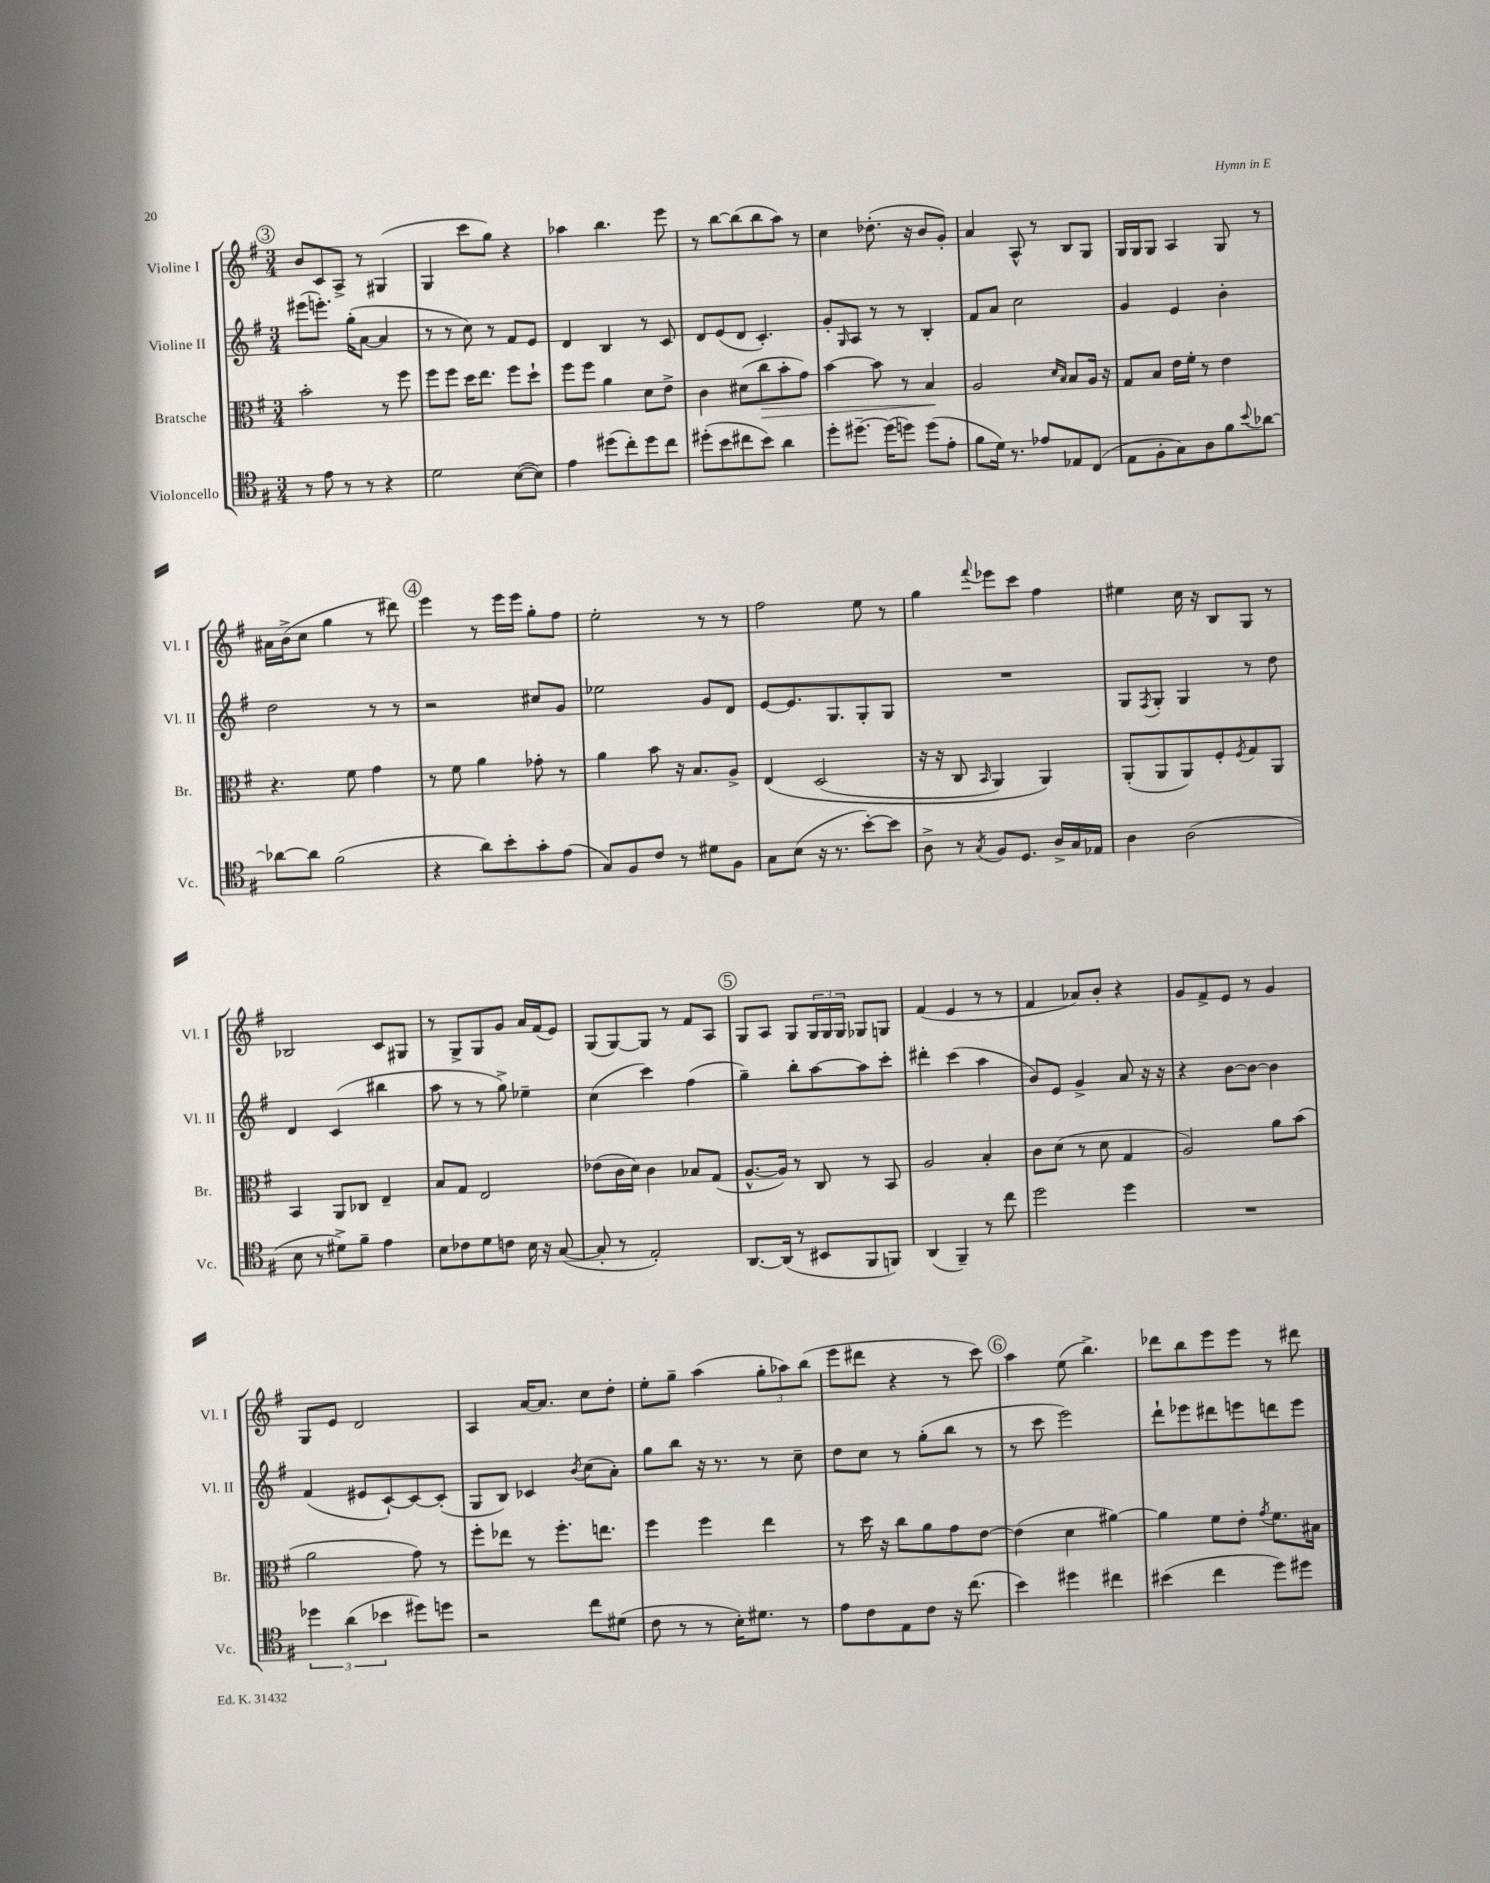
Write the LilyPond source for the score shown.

<<
\new StaffGroup <<
\new Staff = "s0" \with { instrumentName = "Violine I" shortInstrumentName = "Vl. I" } {
    \clef treble \key g \major \numericTimeSignature \time 3/4
    \mark \markup { \circle "3" } b'8 c'8 a8-> r8 gis4( |
    g4 c'''8 g''8) r4 |
    aes''4 b''4. e'''8 |
    r8 b''8~ b''8( b''8 a''8) r8 |
    c''4 des''8.-.( r16 b'8 g'8-.) |
    a'4 a8-^ r8 b8 g8 |
    g16 g16 g8 a4 g8 r8 |
    ais'16 b'16->( c''8 g''4 r8 dis'''8) |
    \mark \markup { \circle "4" } e'''4 r8 e'''16 e'''16 g''8-. fis''8 |
    e''2-. r8 r8 |
    fis''2 e''8 r8 |
    g''4 \appoggiatura { fis'''8 } ees'''8 c'''8 fis''4 |
    eis''4 c''16 r16 b8 g8 r8 |
    bes2 c'8 gis8 |
    r8 g8-> g8 g'8 a'16 fis'16( e'8) |
    g8( g8~) g8 r8 fis'8 a8 |
    \mark \markup { \circle "5" } g8 a8 g8 \tuplet 3/2 { g16 g16 g16 } ges8 g8 |
    fis'4( e'4 r8 r8 |
    fis'4 aes'8) b'8-. r4 |
    g'8 fis'8-> e'8 r8 g'4 |
    g8 e'8 d'2 |
    a4 a'16~ a'8. c''8 d''8-. |
    e''8-. g''8-- a''4( \tuplet 3/2 { g''8-. aes''8) b''8( } |
    e'''8 dis'''8 r4 r8 c'''8) |
    \mark \markup { \circle "6" } a''4 e''8( b''4.->) |
    des'''8 b''8 e'''8 e'''8 r8 dis'''8 \bar "|." |
}
\new Staff = "s1" \with { instrumentName = "Violine II" shortInstrumentName = "Vl. II" } {
    \clef treble \key g \major \numericTimeSignature \time 3/4
    \mark \markup { \circle "3" } eis'''8( e'''8.-.) g''16-.( a'8~ a'4 |
    r8 r8 c''8) r8 fis'8 e'8 |
    d'4 b4 r8 c'8 |
    d'8 e'8( d'8 c'4.-.) |
    g'8-. \grace { g16 } a8 r8 r8 b4-. |
    fis'8 a'8 c''2 |
    g'4 e'4 b'4-. |
    d''2 r8 r8 |
    \mark \markup { \circle "4" } r2 cis''8 g'8 |
    ees''2 g'8 d'8 |
    e'8~ e'8. g8. g8-. g8 |
    R2. |
    g8 \acciaccatura { fis8 } g8-. g4 r8 d''8 |
    d'4 c'4( bis''4 |
    a''8 r8 r8 g''8->) ees''4-- |
    c''4( c'''4) fis''4( |
    \mark \markup { \circle "5" } g''4--) b''8-. a''8~ a''8 c'''8-. |
    dis'''4-. c'''4( a''4 |
    b'8) e'8 g'4-> a'8 r16 r16 |
    r4 b'8~ b'8~ b'4 |
    fis'4( eis'8 c'8~-!) c'8~ c'8-.( |
    g8 b8) ces'4 \acciaccatura { b'8 } c''8( a'8-.) |
    g''8 b''8 r16 r8. r8 c''8-- |
    d''8 c''8 r8 g''8-.( b''8 r8 |
    \mark \markup { \circle "6" } r8 c'''8 e'''2) |
    d'''8-! ees'''8 dis'''8 e'''8 d'''8 e'''8 \bar "|." |
}
\new Staff = "s2" \with { instrumentName = "Bratsche" shortInstrumentName = "Br." } {
    \clef alto \key g \major \numericTimeSignature \time 3/4
    \mark \markup { \circle "3" } b'2-. r8 fis''8 |
    fis''8 fis''8 d''16 e''8. fis''8 d''8-! |
    fis''8 fis''8 a'4 d'8 e'8-> |
    c'4 dis'8( c''8\> b'8-. g'8) |
    b'4~ b'8 r8 b4\! |
    a2 \grace { d'16 b16 } b8 a16 r16 |
    g8 b8 e'16 fis'16-. r8 e'4 |
    r4. fis'8 g'4 |
    \mark \markup { \circle "4" } r8 fis'8 a'4 ges'8-. r8 |
    a'4 b'8 r16 b8. a8-> |
    e4\( d2( |
    r16 r16 c8 \grace { b,16 } a,4) a,4\) |
    a,8-.( a,8 a,8) fis8-. \acciaccatura { fis8 } g8 a,8 |
    b,4 a,8 ces8 e4-- |
    b8 g8 e2 |
    ees'8( c'16 d'16) c'4 bes8 g8( |
    \mark \markup { \circle "5" } a8.~-^ a16) r8 c8 r8 b,8 |
    a2 b4-. |
    c'8 d'8( r8 d'8 g4 |
    a2) a'8 b'8( |
    a'2 g'8) r8 |
    fis''8-. ees''8 r8 fis''8.-. e''8. |
    fis''4 fis''4 e''4 |
    r8 d''16 r16 c''8 a'8 g'8 e'8~ |
    \mark \markup { \circle "6" } e'4( d'4 ais'4~) |
    ais'4 fis'8 e'8-. \acciaccatura { g'8 } fis'8. bis16 \bar "|." |
}
\new Staff = "s3" \with { instrumentName = "Violoncello" shortInstrumentName = "Vc." } {
    \clef tenor \key g \major \numericTimeSignature \time 3/4
    \mark \markup { \circle "3" } r8 e'8 r8 r8 r4 |
    d'2 b8~( b8) |
    e'4 dis''8( c''8-.) dis''8 c''8 |
    dis''8-.( b'8 cis''8 b'8) a'4 |
    d''8-. dis''8.~-- dis''16( d''8) d''8( e'8-. |
    fis'8 d'16) r8. ees'8 ees8 c8( |
    e8 fis8-. g8) a8 fis'8 \appoggiatura { b'8 } aes'8~ |
    aes'8~ aes'8 fis'2( |
    \mark \markup { \circle "4" } r4 a'8) b'8-. g'8-. e'8( |
    g8) fis8 c'8 r8 dis'8 fis8 |
    g8 b8( r16 r8. b'8~-.) b'8 |
    a8-> r8 \acciaccatura { g8 } fis8 d8. a16-> g16 ees16 |
    a4 a2( |
    b8 r8 dis'8->) fis'8-- e'4 |
    b8 ces'8 d'8 c'8 b16 r16 g8~( |
    g8-. r8 e2-.) |
    \mark \markup { \circle "5" } a,8.~ a,16( r8 bis,8 fis,8 f,8) |
    a,4( fis,4--) r8 c''8 |
    d''2 d''4 |
    R2. |
    \tuplet 3/2 { des''4 a'4( bes'4 } dis''8) d''8 |
    r2 c''8 dis'8( |
    c'8 r8 r8 b16-.) dis'8. r8 |
    e'8 c'8 e8 c'8 r16 c''8.( |
    \mark \markup { \circle "6" } b'4) dis''4 cis''4 |
    bis'4( c''4 d''8) dis''8 \bar "|." |
}
>>
>>
\layout { \context { \Score \remove "Bar_number_engraver" } }
